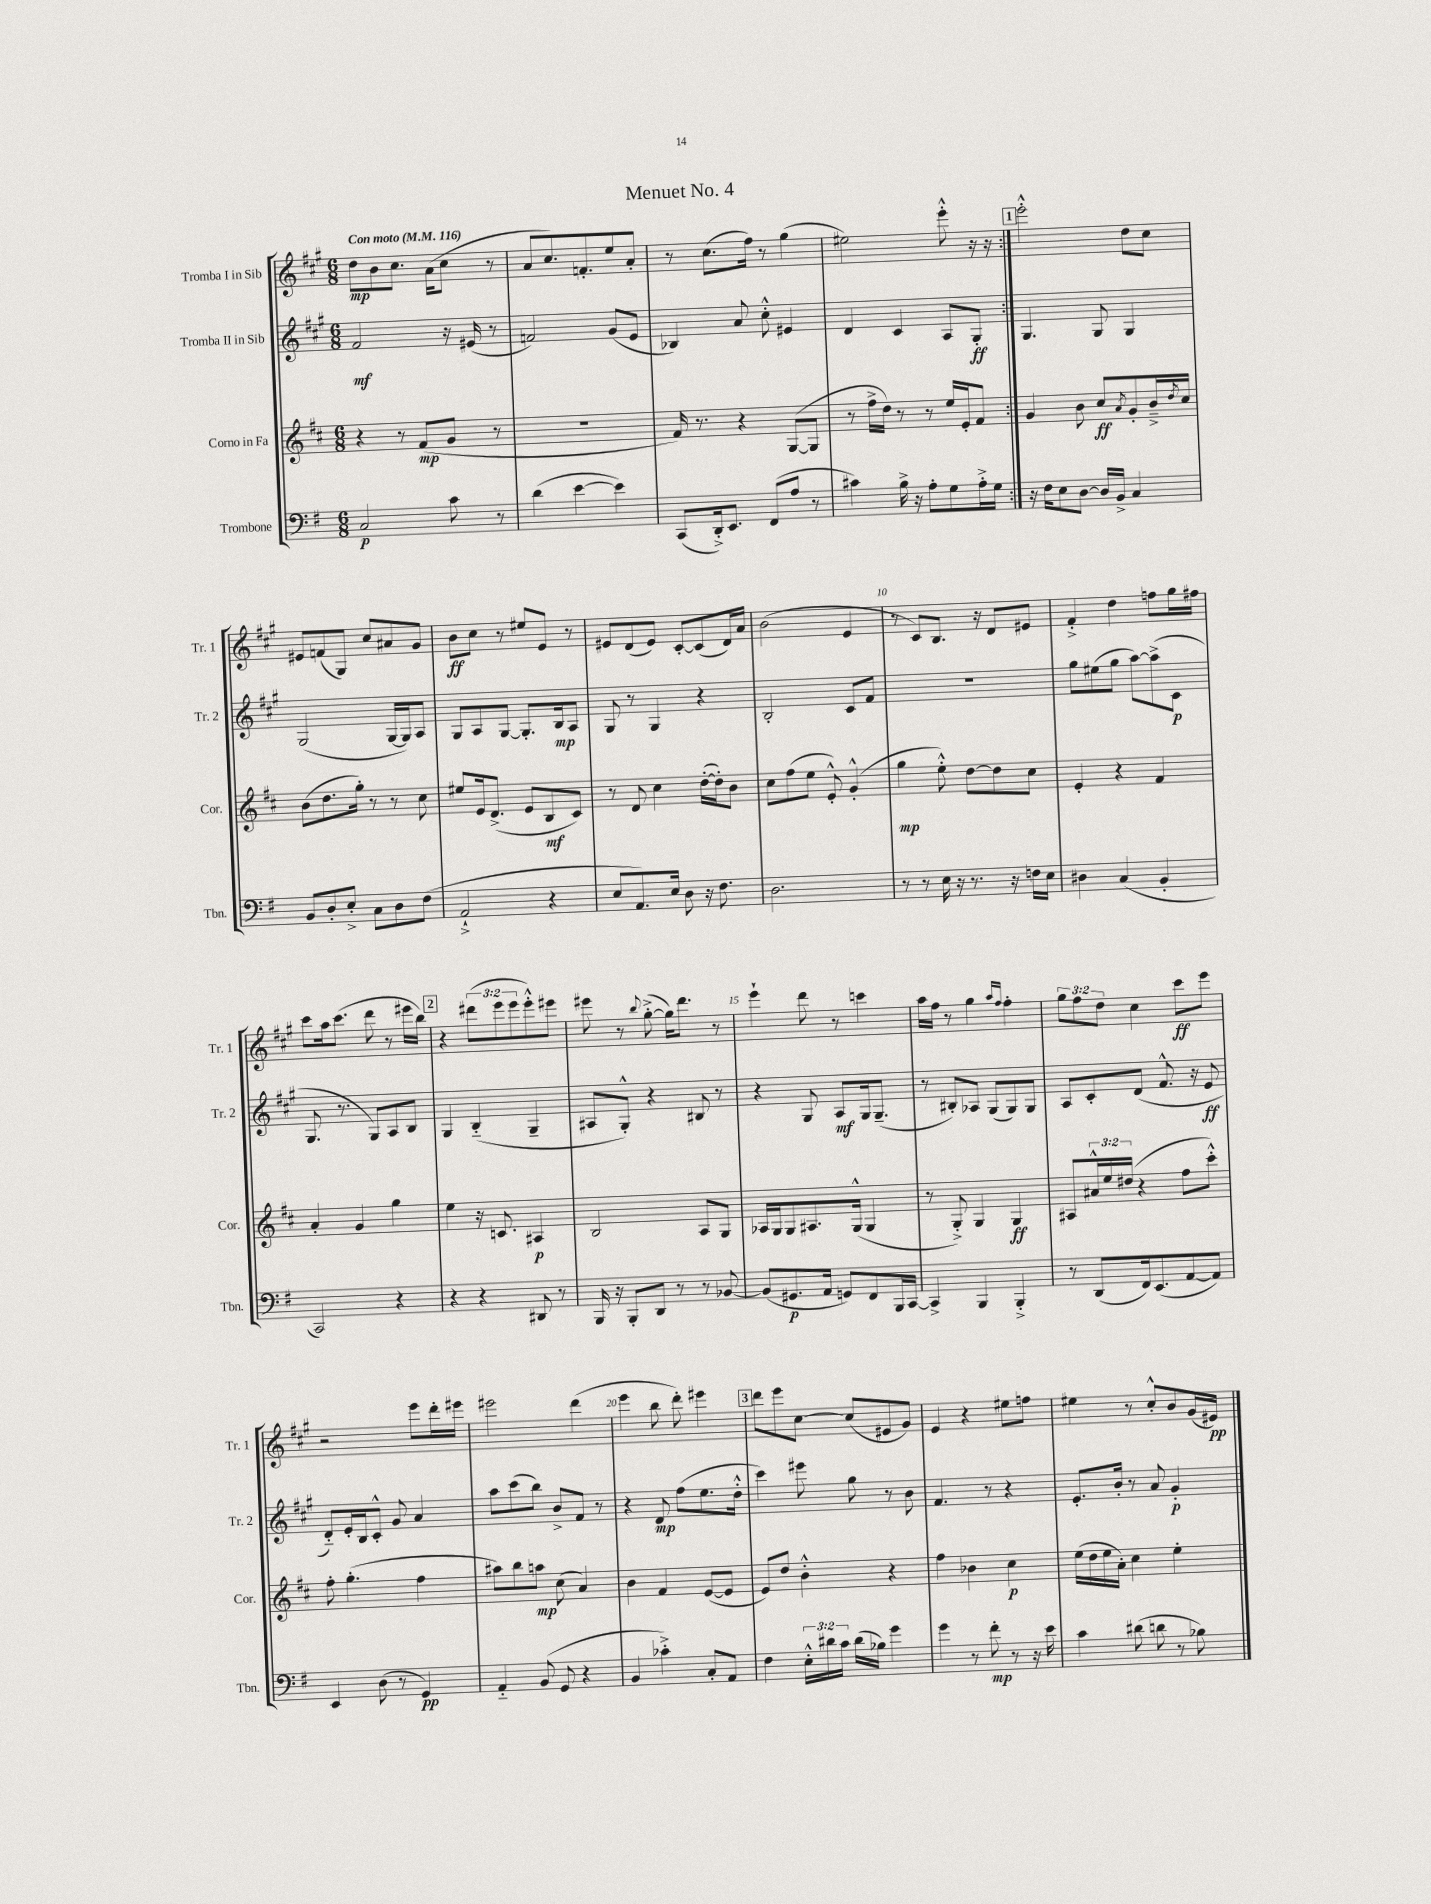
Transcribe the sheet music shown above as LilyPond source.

\header { title = "Menuet No. 4" }
<<
\new StaffGroup <<
\new Staff = "s0" \with { instrumentName = "Tromba I in Sib" shortInstrumentName = "Tr. 1" } {
    \clef treble \key a \major \numericTimeSignature \time 6/8 \override Staff.TupletNumber.text = #tuplet-number::calc-fraction-text \tempo "Con moto" 4 = 116
    \repeat volta 2 { d''8\mp b'8 cis''8. a'16( cis''8 r8 |
    a'8 cis''8.) f'8.-. e''8 a'8-. |
    r8 cis''8.( fis''16) r8 gis''4( |
    eis''2) e'''8-.-^ r16 r16 | }
    \mark \markup { \box "1" } e'''2-.-^ d''8 cis''8 |
    eis'8 f'8( gis8) cis''8 ais'8 gis'8 |
    b'8\ff cis''8 r8 eis''8 e'8 r8 |
    eis'8 d'8( eis'8) cis'8~-. cis'8( d'16) a'16 |
    b'2( e'4 |
    r8 cis'8) b8. r16 d'8 eis'8 |
    fis'4-.-> d''4 f''8 gis''16 fis''16 |
    cis'''8 a''16 cis'''8.( d'''8 r8 eis'''16 b''16) |
    \mark \markup { \box "2" } r4 \tuplet 3/2 { dis'''8( e'''8 e'''8 } e'''8-.-^) eis'''8 |
    eis'''8 r8 \appoggiatura { b''8 } gis''8~-.->( gis''16) d'''8. r8 |
    e'''4-! d'''8 r8 c'''4 |
    a''16 fis''16 r8 gis''4 \grace { a''16 fis''16 } fis''4-. |
    \tuplet 3/2 { gis''8 fis''8 d''8 } cis''4 cis'''8\ff e'''8 |
    r2 e'''8 d'''16-. eis'''16 |
    eis'''2 d'''4( |
    e'''4 b''8 d'''8-.) eis'''4 |
    \mark \markup { \box "3" } d'''8 e'''8 cis''8~ cis''8( eis'8 gis'8) |
    e'4 r4 eis''8 f''8 |
    eis''4 r8 cis''8-.-^ b'8 gis'16( eis'16\pp) \bar "|." |
}
\new Staff = "s1" \with { instrumentName = "Tromba II in Sib" shortInstrumentName = "Tr. 2" } {
    \clef treble \key a \major \numericTimeSignature \time 6/8
    \repeat volta 2 { fis'2\mf r16 eis'16( r8 |
    f'2) gis'8( e'8 |
    bes4) a'8 cis''8-.-^ eis'4 |
    d'4 cis'4 a8 gis8-.\ff | }
    \mark \markup { \box "1" } gis4. gis8 gis4 |
    gis2( gis16~ gis16) a8 |
    gis8 a8 gis8~ gis8.-. b16\mp a8 |
    gis8 r8 gis4 r4 |
    b2-. cis'8 fis'8 |
    R2. |
    gis''8 eis''8( gis''8 a''8~) a''8->( cis'8\p |
    gis8. r8. gis8) a8 b8 |
    \mark \markup { \box "2" } gis4 b4-_( gis4-- |
    ais8 gis8-.-^) r4 bis8 r8 |
    r4 gis8 a8\mf gis16 gis8.--( |
    r8 bis8-.) aes8 gis8( gis8) gis8 |
    a8 cis'8-. d'8( fis'8.-^ r16 e'8\ff |
    d'8-_) e'16-. b16 cis'8-.-^ gis'8 a'4 |
    a''8 cis'''8( b''8) b'8-> fis'8 r8 |
    r4 d'8\mp fis''8( e''8. d''16-.-^ |
    \mark \markup { \box "3" } cis'''4) eis'''8 gis''8 r8 b'8 |
    fis'4. r8 r4 |
    e'8.-. b'16-. r8 a'8 gis'4-.\p \bar "|." |
}
\new Staff = "s2" \with { instrumentName = "Corno in Fa" shortInstrumentName = "Cor." } {
    \clef treble \key d \major \numericTimeSignature \time 6/8 \override Staff.TupletNumber.text = #tuplet-number::calc-fraction-text
    \repeat volta 2 { r4 r8 fis'8\mp( g'8 r8 |
    R2. |
    fis'16) r8. r4 g8~( g8 |
    r8 fis''16-> d''16) r8 r8 e''16 e'16-. fis'8 | }
    \mark \markup { \box "1" } g'4 b'8 cis''8\ff \acciaccatura { a'8 } g'8-. b'16---> \acciaccatura { d''8 } cis''16 |
    b'8( d''8. g''16-.) r8 r8 cis''8 |
    eis''8 e'16 d'8.->( e'8 b8\mf cis'8) |
    r8 d'8 cis''4 d''16~-.( d''16-.) b'8 |
    cis''8 fis''8( e''8 e'8-.-^) g'4-.-^( |
    g''4\mp e''8-.-^) d''8~ d''8 cis''8 |
    e'4-. r4 fis'4 |
    a'4-. g'4 g''4 |
    \mark \markup { \box "2" } e''4 r16 c'8. ais4\p |
    b2 a8 g8 |
    aes16 g16 g8 ais8. g16-^( g4 |
    r8 g8-.->) g4 g4\ff |
    ais8 \tuplet 3/2 { ais'16-^ e''16 dis''16( } r4 fis''8 cis'''8-.-^) |
    fis''8-. g''4.-.( fis''4 |
    ais''8) b''8 a''8\mp cis''8( a'4) |
    b'4 fis'4 e'8~( e'8 |
    \mark \markup { \box "3" } e'8) d''8 b'4-.-^ r4 |
    fis''4 bes'4 cis''4\p |
    e''16( d''16 e''16 a'16-.) cis''4 e''4-. \bar "|." |
}
\new Staff = "s3" \with { instrumentName = "Trombone" shortInstrumentName = "Tbn." } {
    \clef bass \key g \major \numericTimeSignature \time 6/8 \override Staff.TupletNumber.text = #tuplet-number::calc-fraction-text
    \repeat volta 2 { c2\p c'8 r8 |
    d'4( e'4~ e'4) |
    c,8( d,16-.->) e,8. fis,8( a8 r8 |
    cis'4) b16-> r16 a8-. g8 a16-.-> g16 | }
    \mark \markup { \box "1" } r16 fis16 e8 d8~ d16 b,16-> c4 |
    b,8 d8-. e8-.-> c8 d8 fis8( |
    a,2-!-> r4 |
    e8 a,8.) e16 d8 r16 fis8. |
    d2. |
    r8 r8 e16 r16 r8. r16 f16 e16 |
    dis4 c4( b,4-. |
    c,2) r4 |
    \mark \markup { \box "2" } r4 r4 dis,8 r8 |
    b,,16 r16 b,,8-. d,8 r8 r8 bes,8~ |
    bes,8( gis,8.\p a,16 g,8) fis,8 b,,16 c,16~ |
    c,4-> b,,4 b,,4-.-> |
    r8 d,8( fis,16) e,8.( a,8~ a,8) |
    e,4 d8( r8 g,4\pp) |
    a,4-_ b,8( g,8 r4 |
    b,4 ces'4-.->) c8-. a,8 |
    \mark \markup { \box "3" } fis4 \tuplet 3/2 { e16-.-^ dis'16 c'16 } dis'16( bes16) g'4 |
    g'4 r8 fis'8-.\mp r8 r16 e'16 |
    c'4 dis'8( d'8 r8 bes8) \bar "|." |
}
>>
>>
\layout { \context { \Score \override BarNumber.break-visibility = ##(#f #t #t) barNumberVisibility = #(every-nth-bar-number-visible 5) } }
